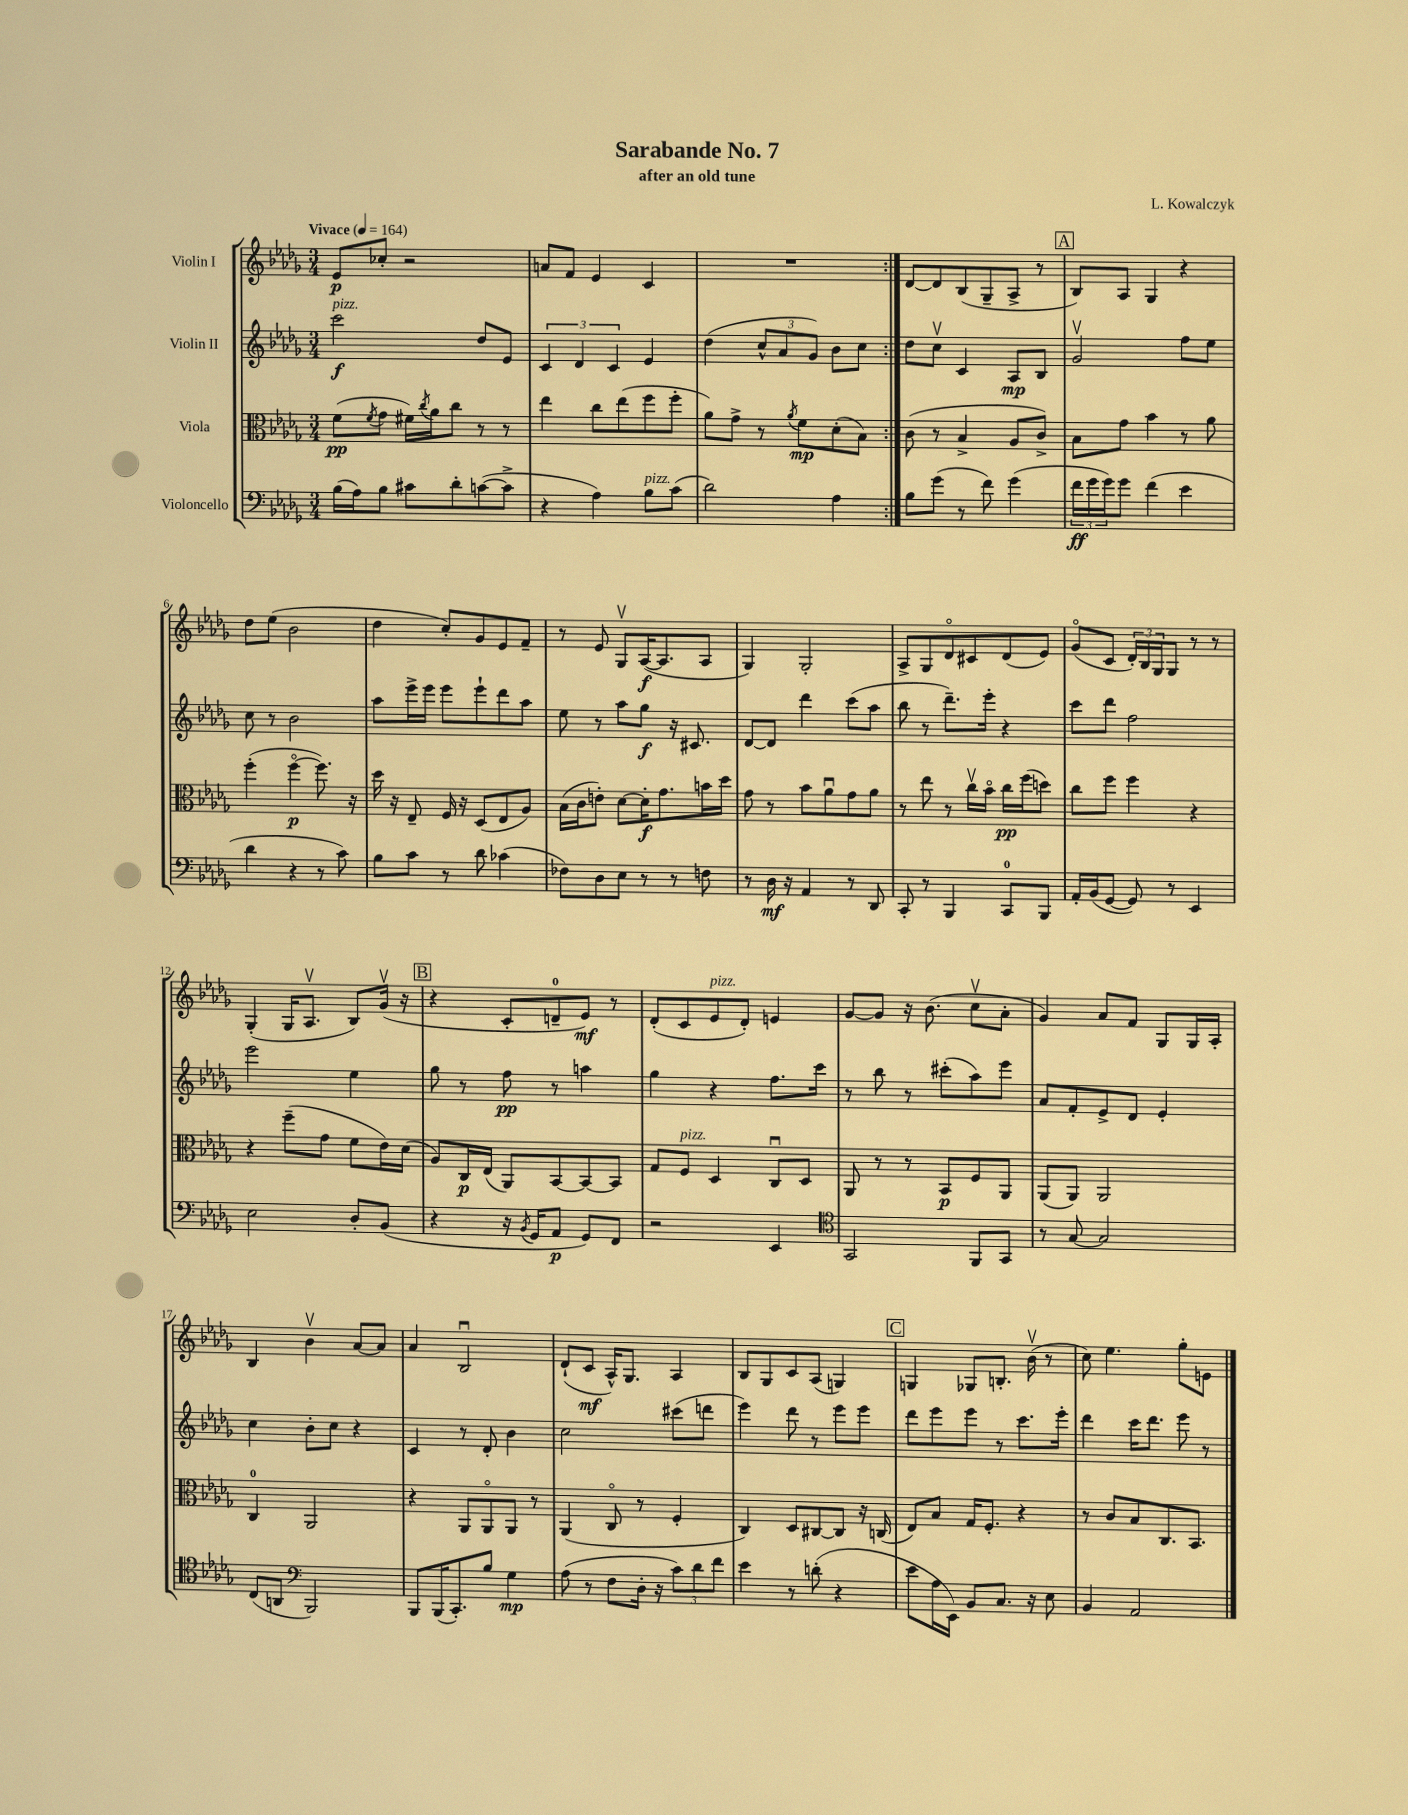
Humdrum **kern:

**kern	**dynam	**kern	**dynam	**kern	**dynam	**kern	**dynam
*part4	*part4	*part3	*part3	*part2	*part2	*part1	*part1
*staff4	*staff4	*staff3	*staff3	*staff2	*staff2	*staff1	*staff1
*I"Violoncello	*	*I"Viola	*	*I"Violin II	*	*I"Violin I	*
*clefF4	*	*clefC3	*	*clefG2	*	*clefG2	*
*k[b-e-a-d-g-]	*	*k[b-e-a-d-g-]	*	*k[b-e-a-d-g-]	*	*k[b-e-a-d-g-]	*
*M3/4	*	*M3/4	*	*M3/4	*	*M3/4	*
*MM164	*	*MM164	*	*MM164	*	*MM164	*
=1	=1	=1	=1	=1	=1	=1	=1
!	!	!	!	!	!	!LO:TX:a:B:t=Vivace	!
!	!	!	!	!LO:TX:a:i:t=pizz.	!	!	!
(16B-\LL	.	(8f\L	pp	2ccc\	f	8e-/L	p
16A-\J)	.	.	.	.	.	.	.
.	.	8qf/	.	.	.	.	.
8B-\J	.	8g-\J	.	.	.	8cc-X'/J	.
8c#X\L	.	16f#X\LL)	.	.	.	2r	.
.	.	8qcc/	.	.	.	.	.
.	.	16a-\J	.	.	.	.	.
8d-'\	.	8cc\J	.	.	.	.	.
([8cn\	.	8r	.	8dd-/L	.	.	.
8c^\J]	.	8r	.	8e-/J	.	.	.
=2	=2	=2	=2	=2	=2	=2	=2
4r	.	4ee-\	.	6c/	.	8an/L	.
.	.	.	.	.	.	8f/J	.
.	.	.	.	6d-/	.	.	.
4A-\)	.	8cc\L	.	.	.	4e-/	.
.	.	.	.	6c/	.	.	.
.	.	(8ee-\	.	.	.	.	.
!LO:TX:a:i:t=pizz.	!	!	!	!	!	!	!
8B-\L	.	8ff\	.	4e-/	.	4c/	.
(8c\J	.	8ff'\J	.	.	.	.	.
=3	=3	=3	=3	=3	=3	=3	=3
2d-\)	.	8a-\L)	.	(4dd-\	.	2.r	.
.	.	8g-^\J	.	.	.	.	.
.	.	8r	.	12cc^^/L	.	.	.
.	.	.	.	12a-/	.	.	.
.	.	8qa-/	.	.	.	.	.
.	.	8f\L	mp	.	.	.	.
.	.	.	.	12g-/J)	.	.	.
4A-\	.	(8d-'\	.	8b-\L	.	.	.
.	.	8B-\J)	.	8cc\J	.	.	.
=4:|!	=4:|!	=4:|!	=4:|!	=4:|!	=4:|!	=4:|!	=4:|!
8B-\L	.	(8c\	.	8dd-\L	.	[8d-/L	.
(8g-\J	.	8r	.	8ccv\J	.	8d-/]	.
8r	.	4B-^/	.	4c/	.	(8B-/	.
8f\)	.	.	.	.	.	8G-~/	.
(4g-\	.	8A-/L	.	8A-/L	mp	8A-^/J	.
.	.	8c^/J)	.	8B-/J	.	8r	.
!!LO:REH:place=s1:t=A
=5	=5	=5	=5	=5	=5	=5	=5
24f\LL	ff	8B-\L	.	2g-v/	.	8B-/L)	.
24g-\	.	.	.	.	.	.	.
24g-\J)	.	.	.	.	.	.	.
8g-\J	.	8g-\J	.	.	.	8A-/J	.
(4f\	.	4b-\	.	.	.	4G-/	.
4e-\	.	8r	.	8ff\L	.	4r	.
.	.	8a-\	.	8ee-\J	.	.	.
!!LO:LB:g=z
=6	=6	=6	=6	=6	=6	=6	=6
4d-\	.	(4ff'\	.	8cc\	.	8dd-\L	.
.	.	.	.	8r	.	(8ee-\J	.
4r	.	[4ff\	p	2b-\	.	2b-\	.
8r	.	8.ff\])	.	.	.	.	.
8c\)	.	.	.	.	.	.	.
.	.	16r	.	.	.	.	.
=7	=7	=7	=7	=7	=7	=7	=7
8B-\L	.	16dd-\	.	8aa-\L	.	4dd-\	.
.	.	16r	.	.	.	.	.
8c\J	.	8E-~/	.	16eee-^\L	.	.	.
.	.	.	.	16eee-\JJ	.	.	.
8r	.	16F/	.	8eee-\L	.	8cc'/L)	.
.	.	16r	.	.	.	.	.
8d-\	.	(8D-/L	.	8eee-`\	.	8g-/	.
(4c-X\	.	8E-/	.	8ddd-\	.	8e-/	.
.	.	8A-/J)	.	8aa-\J	.	8f~/J	.
=8	=8	=8	=8	=8	=8	=8	=8
8F-X\L)	.	(16B-\LL	.	8ee-\	.	8r	.
.	.	16c\J	.	.	.	.	.
8D-\	.	8en'\J)	.	8r	.	8e-/	.
8E-\J	.	[8d-\L	.	8aa-\L	.	8G-v/L	.
8r	.	16d-'\K]	f	8gg-\J	f	([16A-/K	f
.	.	8.g-\	.	.	.	8.A-/]	.
8r	.	.	.	16r	.	.	.
.	.	.	.	8.c#X/	.	.	.
8Fn\	.	16bn\L	.	.	.	8A-/J	.
.	.	16dd-\JJ	.	.	.	.	.
=9	=9	=9	=9	=9	=9	=9	=9
8r	.	8g-\	.	[8d-/L	.	4G-/)	.
16D-\	mf	8r	.	8d-/J]	.	.	.
16r	.	.	.	.	.	.	.
4AA-/	.	8b-\L	.	4ddd-\	.	2G-'/	.
.	.	8a-u\	.	.	.	.	.
8r	.	8g-\	.	(8ccc\L	.	.	.
8DD-/	.	8a-\J	.	8aa-\J	.	.	.
=10	=10	=10	=10	=10	=10	=10	=10
8CC'/	.	8r	.	8bb-\	.	8A-^/L	.
8r	.	8ee-\	.	8r	.	8G-/	.
4BBB-/	.	8r	.	8.ddd-~\L)	.	8d-/	.
.	.	16ccv\LL	.	.	.	8c#X/	.
.	.	16b-\JJ	.	16eee-'\Jk	.	.	.
8CC/L	.	16cc\LL	pp	4r	.	(8d-/	.
.	.	(16ff\J	.	.	.	.	.
8BBB-/J	.	8ddn\J)	.	.	.	8e-/J)	.
=11	=11	=11	=11	=11	=11	=11	=11
16AA-'/LL	.	8cc\L	.	8ccc\L	.	(8g-/L	.
(16BB-/J	.	.	.	.	.	.	.
[8GG-/J	.	8ff\J	.	8ddd-\J	.	8c/J	.
8GG-/])	.	4ff\	.	2ff\	.	24d-'/LL)	.
.	.	.	.	.	.	24B-/	.
.	.	.	.	.	.	24G-/J	.
8r	.	.	.	.	.	8G-/J	.
4EE-/	.	4r	.	.	.	8r	.
.	.	.	.	.	.	8r	.
!!LO:LB:g=z
=12	=12	=12	=12	=12	=12	=12	=12
2E-\	.	4r	.	2eee-\	.	(4G-'/	.
.	.	(8ff~\L	.	.	.	16G-/KL	.
.	.	.	.	.	.	8.A-v/J	.
.	.	8g-\J	.	.	.	.	.
8D-'/L	.	8f\L	.	4ee-\	.	8B-/L)	.
(8BB-/J	.	16e-\L)	.	.	.	(16g-v/Jk	.
.	.	(16d-\JJ	.	.	.	16r	.
!!LO:REH:place=s1:t=B
=13	=13	=13	=13	=13	=13	=13	=13
4r	.	8A-/L)	.	8gg-\	.	4r	.
.	.	16C/L	p	8r	.	.	.
.	.	(16E-/JJ	.	.	.	.	.
16r	.	8AA-/L)	.	8ff\	pp	8c'/L	.
8qBB-/	.	.	.	.	.	.	.
16GG-/KL	.	.	.	.	.	.	.
8AA-/J	p	[8BB-/	.	8r	.	8dn~/	.
8GG-/L)	.	8BB-/_	.	4aan\	.	8e-/J)	mf
8FF/J	.	8BB-/J]	.	.	.	8r	.
=14	=14	=14	=14	=14	=14	=14	=14
2r	.	8G-/L	.	4gg-\	.	(8d-'/L	.
!	!	!LO:TX:a:i:t=pizz.	!	!	!	!	!
.	.	8F/J	.	.	.	8c/	.
!	!	!	!	!	!	!LO:TX:a:i:t=pizz.	!
.	.	4D-/	.	4r	.	8e-/	.
.	.	.	.	.	.	8d-'/J)	.
4EE-/	.	8Cu/L	.	8.ff\L	.	4en/	.
.	.	8D-/J	.	.	.	.	.
.	.	.	.	16ccc\Jk	.	.	.
=15	=15	=15	=15	=15	=15	=15	=15
*clefC4	*	*	*	*	*	*	*
2GG-/	.	8AA-/	.	8r	.	[8g-/L	.
.	.	8r	.	8bb-\	.	8g-/J]	.
.	.	8r	.	8r	.	16r	.
.	.	.	.	.	.	(8.b-\	.
.	.	8BB-/L	p	(8ccc#X'\L	.	.	.
8FF/L	.	8F/	.	8aa-\)	.	8ccv\L	.
8GG-/J	.	8AA-/J	.	8eee-\J	.	8a-'\J	.
=16	=16	=16	=16	=16	=16	=16	=16
8r	.	(8AA-/L	.	8a-/L	.	4g-/)	.
[8G-/	.	8AA-/J)	.	8f'/	.	.	.
2G-/]	.	2AA-/	.	8e-^/	.	8a-/L	.
.	.	.	.	8d-/J	.	8f/J	.
.	.	.	.	4e-'/	.	8G-/L	.
.	.	.	.	.	.	16G-/L	.
.	.	.	.	.	.	16A-'/JJ	.
!!LO:LB:g=z
=17	=17	=17	=17	=17	=17	=17	=17
(8C/L	.	4C/	.	4cc\	.	4B-/	.
8AAn/J	.	.	.	.	.	.	.
*clefF4	*	*	*	*	*	*	*
2BBB-/)	.	2AA-/	.	8b-'\L	.	4b-v\	.
.	.	.	.	8cc\J	.	.	.
.	.	.	.	4r	.	[8a-/L	.
.	.	.	.	.	.	8a-/J]	.
=18	=18	=18	=18	=18	=18	=18	=18
8BBB-/L	.	4r	.	4c/	.	4a-/	.
(16BBB-/K	.	.	.	.	.	.	.
8.CC'/)	.	.	.	.	.	.	.
.	.	8AA-/L	.	8r	.	2B-u/	.
8B-/J	.	8AA-/	.	8d-'/	.	.	.
4G-\	mp	8AA-/J	.	4b-\	.	.	.
.	.	8r	.	.	.	.	.
=19	=19	=19	=19	=19	=19	=19	=19
(8A-\	.	(4AA-/	.	2cc\	.	(8d-`/L	.
8r	.	.	.	.	.	8c/J	mf
8F\L	.	8C/	.	.	.	16A-^^/KL)	.
.	.	.	.	.	.	8.G-/J	.
16D-'\Jk	.	8r	.	.	.	.	.
16r	.	.	.	.	.	.	.
12c\L)	.	4F'/	.	(8ccc#X\L	.	4A-/	.
12d-\	.	.	.	.	.	.	.
.	.	.	.	8dddn\J	.	.	.
12f\J	.	.	.	.	.	.	.
=20	=20	=20	=20	=20	=20	=20	=20
4e-\	.	4C/)	.	4eee-\)	.	8B-/L	.
.	.	.	.	.	.	8G-/	.
8r	.	8D-/L	.	8ddd-\	.	8c/	.
(8dn'\	.	[8C#X/	.	8r	.	(8A-/J	.
4r	.	8C#/J]	.	8eee-\L	.	4Gn/)	.
.	.	16r	.	8eee-\J	.	.	.
.	.	(16Cn/	.	.	.	.	.
!!LO:REH:place=s1:t=C
=21	=21	=21	=21	=21	=21	=21	=21
8e-\L	.	8E-/L)	.	8ddd-\L	.	4Gn/	.
16A-\L	.	8B-/J	.	8eee-\	.	.	.
16EE-\JJ)	.	.	.	.	.	.	.
8BB-/L	.	16G-/KL	.	8eee-\J	.	8G-X/L	.
.	.	8.F'/J	.	.	.	.	.
8.C/J	.	.	.	8r	.	8.Bn'/J	.
.	.	4r	.	8.ccc\L	.	.	.
16r	.	.	.	.	.	(16b-v\	.
8E-\	.	.	.	.	.	8r	.
.	.	.	.	16eee-'\Jk	.	.	.
=22	=22	=22	=22	=22	=22	=22	=22
4BB-/	.	8r	.	4ddd-\	.	8cc\)	.
.	.	8c/L	.	.	.	4.ee-\	.
2AA-/	.	8B-/	.	16ccc\KL	.	.	.
.	.	.	.	8.ddd-\J	.	.	.
.	.	8.C/	.	.	.	.	.
.	.	.	.	8eee-\	.	8gg-'\L	.
.	.	8.BB-/J	.	.	.	.	.
.	.	.	.	8r	.	8en\J	.
==	==	==	==	==	==	==	==
*-	*-	*-	*-	*-	*-	*-	*-
